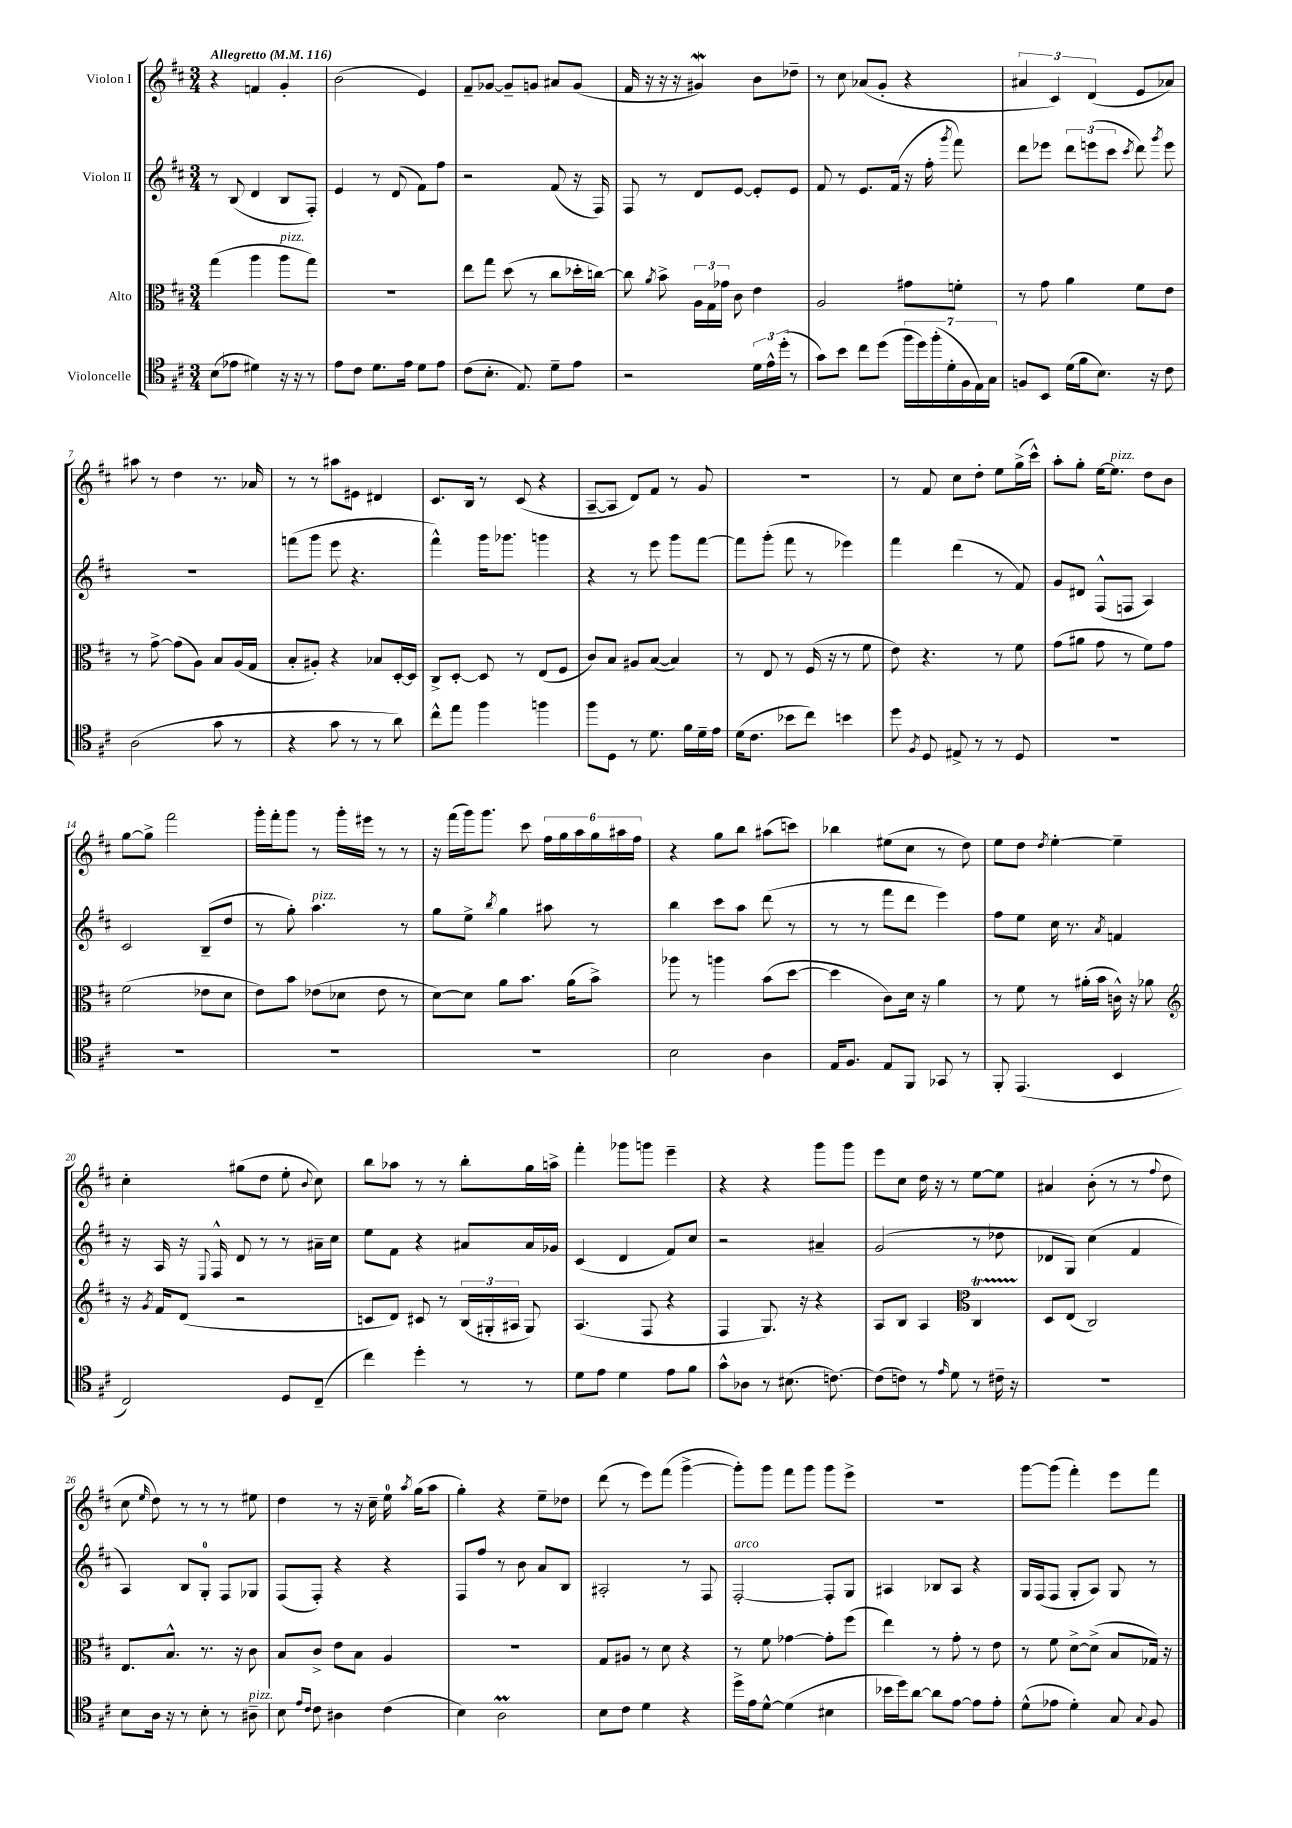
<<
\new StaffGroup <<
\new Staff = "s0" \with { instrumentName = "Violon I" } {
    \clef treble \key d \major \numericTimeSignature \time 3/4 \tempo "Allegretto" 4 = 116
    \autoBeamOff r4 f'4 g'4-. |
    b'2( e'4) |
    fis'8[-- ges'8]~ ges'8[-- g'8] ais'8[ g'8]( |
    fis'16 r16 r16 r16 gis'4\mordent) b'8[ des''8]-- |
    r8 cis''8 aes'8[( g'8]-. r4 |
    \tuplet 3/2 { ais'4 cis'4) d'4( } e'8[ aes'8]) |
    ais''8 r8 d''4 r8. aes'16 |
    r8 r8 ais''8[ eis'8] dis'4 |
    cis'8.[ b16] r8 cis'8( r4 |
    a8[~-- a8] d'8[) fis'8] r8 g'8 |
    R2. |
    r8 fis'8 cis''8[ d''8]-. e''8[ g''16->( cis'''16]-^) |
    a''8[-. g''8]-. e''16[~ e''8.]^\markup { \italic "pizz." } d''8[ b'8] |
    g''8[~ g''8]-> fis'''2 |
    g'''16[-. fis'''16-. g'''8] r8 g'''16[-. eis'''16] r8 r8 |
    r16 fis'''16[( g'''16) g'''8.] cis'''8 \tuplet 6/4 { fis''16[ g''16 a''16 g''16 ais''16 fis''16] } |
    r4 g''8[ b''8] ais''8[( c'''8]) |
    bes''4 eis''8[( cis''8] r8 d''8) |
    e''8[ d''8] \acciaccatura { d''8 } e''4~-. e''4-- |
    cis''4-. gis''8[( d''8] e''8-. \appoggiatura { b'8 } cis''8) |
    b''8[ aes''8] r8 r8 b''8[-. g''16 a''16]-> |
    fis'''4-. ges'''8[ g'''8] e'''4-- |
    r4 r4 g'''8[ g'''8] |
    e'''8[ cis''8] d''16 r16 r8 e''8[~ e''8] |
    ais'4 b'8-.( r8 r8 \appoggiatura { fis''8 } d''8 |
    cis''8 \grace { e''16 } d''8) r8 r8 r8 eis''8 |
    d''4 r8 r16 cis''16-- e''16-0 \acciaccatura { a''8 } g''16[( a''8] |
    g''4-.) r4 e''8[-- des''8] |
    d'''8( r8 e'''8[) fis'''8]( g'''4~-> |
    g'''8[-.) g'''8] fis'''8[ g'''8] g'''8[ e'''8]-> |
    R2. |
    g'''8[~ g'''8]( fis'''4-.) e'''8[ fis'''8] \bar "|." |
}
\new Staff = "s1" \with { instrumentName = "Violon II" } {
    \clef treble \key d \major \numericTimeSignature \time 3/4
    \autoBeamOff r8 b8( d'4 b8[ fis8]-.) |
    e'4 r8 d'8( fis'8[) fis''8] |
    r2 fis'8( r16 fis16) |
    fis8 r8 d'8[ e'8]~ e'8[-. e'8] |
    fis'8 r8 e'8.[ fis'16]( r16 fis''16-. \acciaccatura { g'''8 } fis'''8) |
    d'''8[ ees'''8] \tuplet 3/2 { d'''8[ e'''8( cis'''8] } \acciaccatura { cis'''8 } d'''8) \acciaccatura { g'''8 } e'''8 |
    R2. |
    f'''8[( g'''8] e'''8 r4. |
    fis'''4-^) g'''16[ ges'''8.] g'''4 |
    r4 r8 e'''8 g'''8[ fis'''8]~ |
    fis'''8[ g'''8]-.( fis'''8 r8 ees'''4) |
    fis'''4 d'''4( r8 fis'8) |
    g'8[ dis'8] fis8[-^( f8] a4) |
    cis'2 b8[--( d''8] |
    r8 g''8-.) a''4.^\markup { \italic "pizz." } r8 |
    g''8[ e''8]-> \acciaccatura { b''8 } g''4 ais''8 r8 |
    b''4 cis'''8[ a''8] d'''8( r8 |
    r8 r8 fis'''8[ d'''8] e'''4) |
    fis''8[ e''8] cis''16 r8. \acciaccatura { a'8 } f'4 |
    r16 a16 r16 \appoggiatura { e8 } fis16-^ d'8 r8 r8 ais'16[-- cis''16] |
    e''8[ fis'8] r4 ais'8[ ais'16 ges'16] |
    cis'4( d'4 fis'8[) cis''8] |
    r2 ais'4-- |
    g'2( r8 des''8 |
    des'8[ g8]) cis''4( fis'4 |
    a4) b8[ g8]-0-. fis8[ ges8] |
    fis8[( fis8]-.) r4 r4 |
    fis8[ fis''8] r8 b'8 a'8[ b8] |
    ais2-. r8 fis8 |
    fis2~-.^\markup { \italic "arco" } fis8[-. g8] |
    ais4 bes8[ ais8] r4 |
    g16[ fis16( fis8] g8[-. a8]) g8 r8 \bar "|." |
}
\new Staff = "s2" \with { instrumentName = "Alto" } {
    \clef alto \key d \major \numericTimeSignature \time 3/4
    \autoBeamOff g''4( a''4 a''8[^\markup { \italic "pizz." } g''8]) |
    R2. |
    e''8[ g''8] d''8( r8 cis''8[ des''16-. c''16]~) |
    c''8 \acciaccatura { a'8 } b'8-> \tuplet 3/2 { a16[ g16 ges'16] } cis'8 e'4 |
    a2 gis'8[ f'8]-. |
    r8 g'8 a'4 fis'8[ e'8] |
    r8 g'8~-> g'8[( a8]) b8[ a16( g16] |
    b8[-. ais8]-.) r4 bes8[ d16~-. d16] |
    cis8[-> d8]~-. d8 r8 e8[( fis8] |
    cis'8[) b8] ais8[ b8]~( b4) |
    r8 e8 r8 fis16( r16 r8 fis'8 |
    e'8) r4. r8 fis'8 |
    g'8[( ais'8] g'8 r8 fis'8[) g'8] |
    fis'2( ees'8[ d'8] |
    e'8[) b'8] ees'8[( des'8] ees'8 r8 |
    d'8[~) d'8] a'8[ b'8.] a'16[( b'8]->) |
    aes''8 r8 a''4 b'8[( d''8]~ |
    d''4 cis'8[) d'16] r16 a'4 |
    r8 fis'8 r8 ais'16[-.( b'16] c'16-^) r16 aes'8 |
    \clef treble r16 \acciaccatura { g'8 } fis'16[ d'8]( r2 |
    c'8[ d'8]) cis'8 r8 \tuplet 3/2 { b16[( gis16-. ais16] } gis8) |
    a4.( fis8 r4 |
    fis4 g8.) r16 r4 |
    a8[ b8] a4 \clef alto cis4\startTrillSpan |
    d8[\stopTrillSpan e8]( cis2) |
    e8.[ b8.]-^ r8. r16 cis'8 |
    b8[ cis'8]-> e'8[ b8] a4 |
    R2. |
    g8[ ais8] r8 d'8 r4 |
    r8 fis'8 ges'4~ ges'8[-. fis''8]( |
    e''4) r8 g'8-. r8 e'8 |
    r8 fis'8 d'8[~-> d'8]->( b8[ ges16]) r16 \bar "|." |
}
\new Staff = "s3" \with { instrumentName = "Violoncelle" } {
    \clef tenor \key d \major \numericTimeSignature \time 3/4
    \autoBeamOff b8[( ees'8] dis'4) r16 r16 r8 |
    e'8[ cis'8] d'8.[ e'16] d'8[ e'8] |
    cis'8[( b8.]-. e8.) d'8[-- e'8] |
    r2 \tuplet 3/2 { d'16[ e'16-^ d''16]-.( } r8 |
    g'8[) b'8] cis''8[ d''8]( \tuplet 7/4 { fis''16[ d''16) fis''16-.( d'16-. fis16 e16) g16] } |
    f8[ b,8] d'16[( fis'16 b8.]) r16 cis'8 |
    a2( g'8 r8 |
    r4 g'8 r8 r8 a'8) |
    cis''8[-^ e''8] fis''4 f''4 |
    fis''8[ d8] r8 d'8. fis'16[ d'16-- e'16] |
    d'16[( cis'8.] bes'8[ cis''8]) b'4 |
    d''8 \acciaccatura { fis8 } d8 eis8-> r8 r8 d8 |
    R2. |
    R2. |
    R2. |
    R2. |
    b2 a4 |
    e16[ fis8.] e8[ fis,8] ges,8 r8 |
    fis,8-. e,4.( b,4 |
    cis2) d8[ cis8]--( |
    cis''4) d''4-. r8 r8 |
    d'8[ e'8] d'4 e'8[ fis'8] |
    g'8[-^ aes8] r8 bis8.( c'8.~) |
    c'8[( c'8]) r8 \grace { e'16 } d'8 r8 cis'16-- r16 |
    R2. |
    b8[ a16] r16 r8 b8-. r8 ais8--^\markup { \italic "pizz." } |
    b8 \grace { e'16[ cis'16] } cis'8 ais4 cis'4( |
    b4) a2\prall |
    b8[ cis'8] d'4 r4 |
    d''16[-> e'16 d'8]~-^ d'4( bis4 |
    bes'16[ d''16) a'8]~ a'8[ e'8]~ e'8[ e'8]-. |
    d'8[-^( ees'8] d'4-.) g8 \appoggiatura { g8 } fis8 \bar "|." |
}
>>
>>
